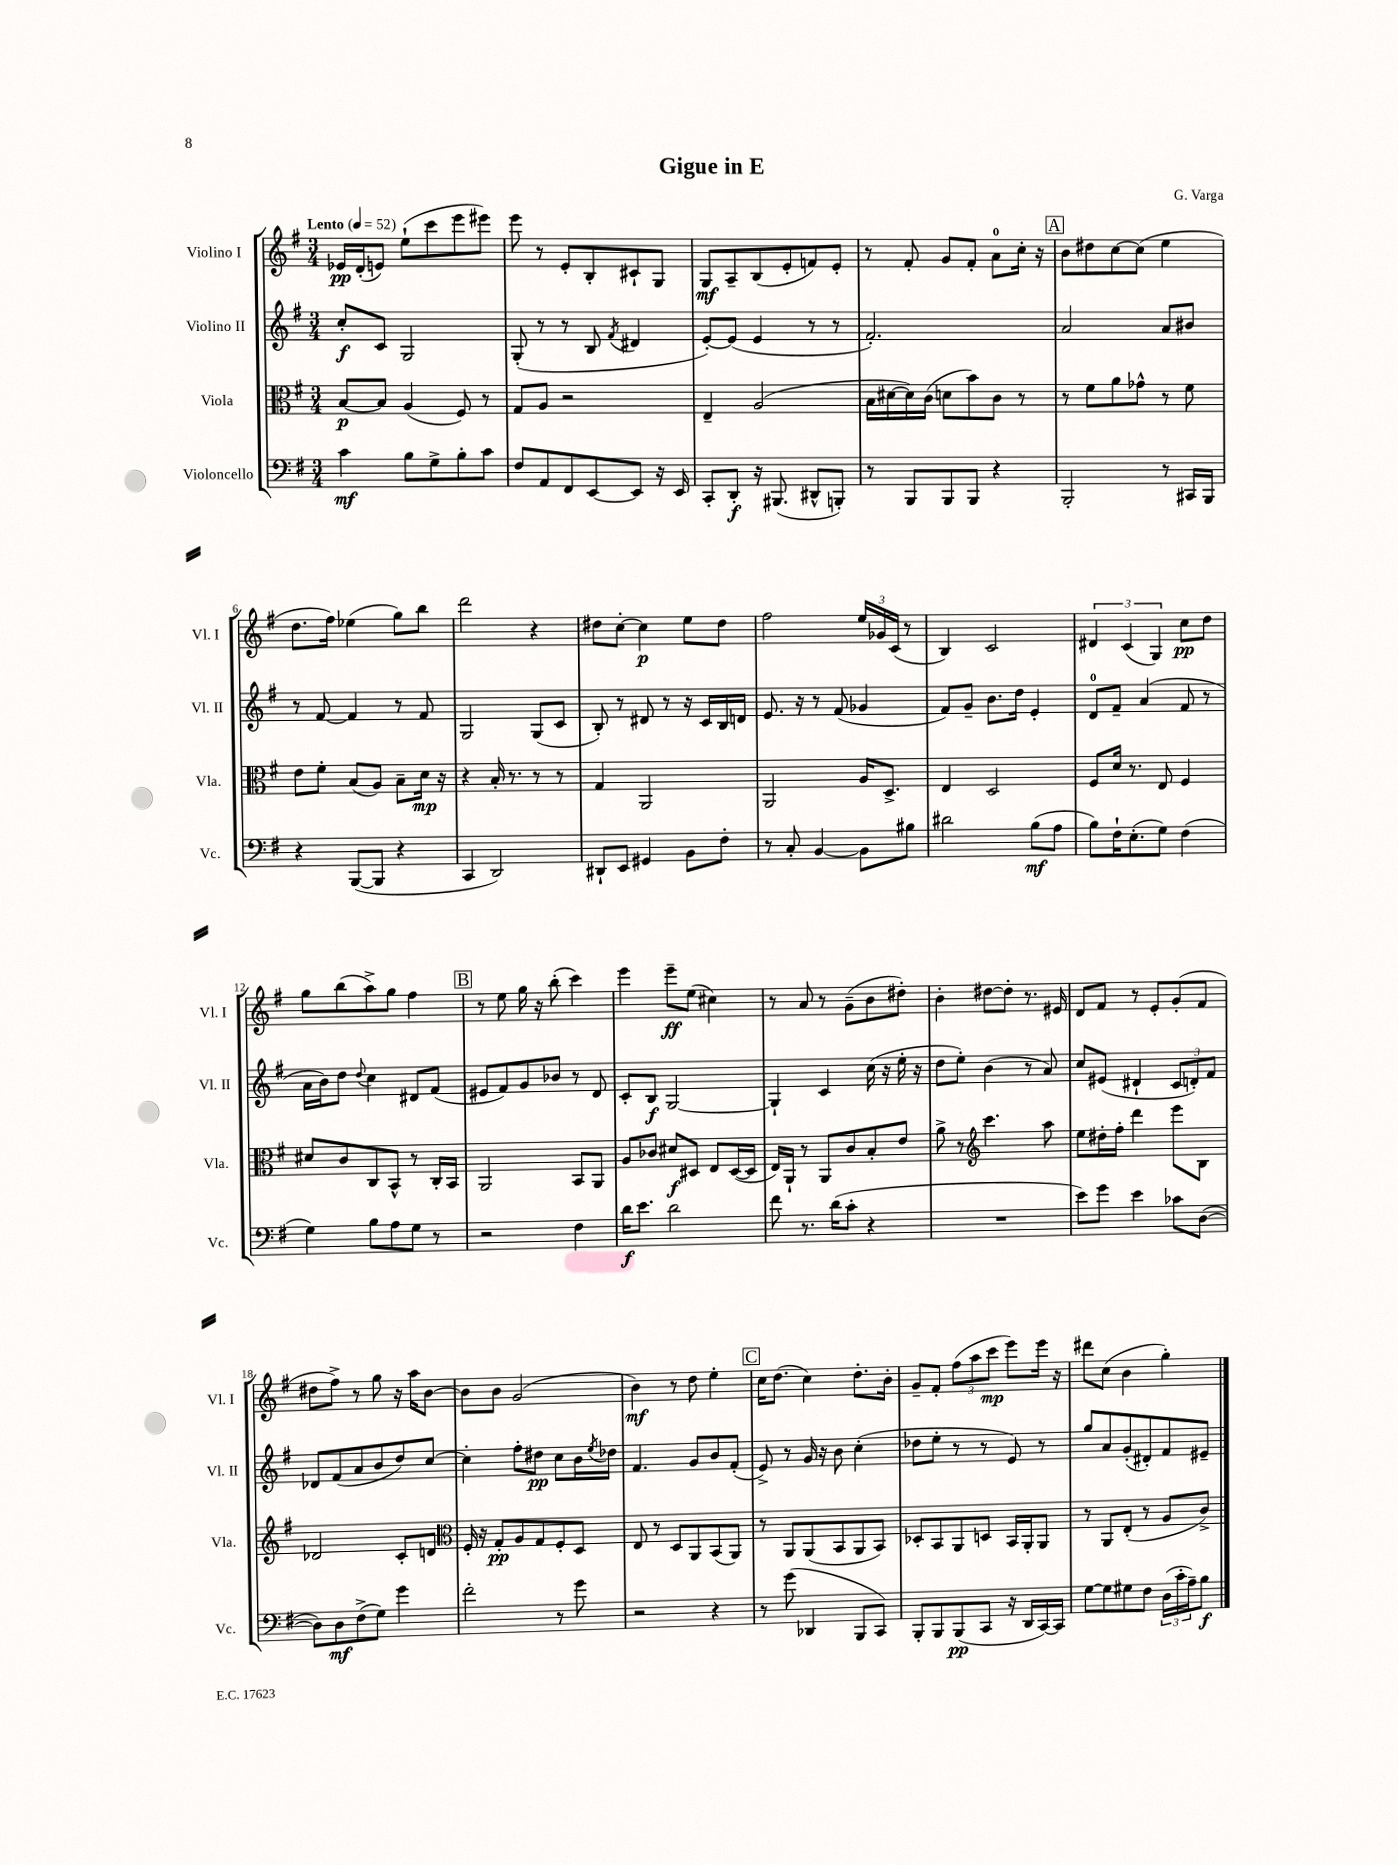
\header { title = "Gigue in E" composer = "G. Varga" }
<<
\new StaffGroup <<
\new Staff = "s0" \with { instrumentName = "Violino I" shortInstrumentName = "Vl. I" } {
    \clef treble \key g \major \numericTimeSignature \time 3/4 \tempo "Lento" 4 = 52
    ees'16\pp d'16-.( e'8) e''8-!( c'''8 e'''8 eis'''8) |
    e'''8 r8 e'8-. b8-. cis'8-! g8 |
    g8\mf a8-- b8( e'8-. f'8) e'8-. |
    r8 fis'8-. g'8 fis'8-. a'8-0 c''16-. r16 |
    \mark \markup { \box "A" } b'8 dis''8 c''8~ c''8( e''4 |
    d''8. fis''16) ees''4( g''8) b''8 |
    d'''2 r4 |
    dis''8 c''8~-. c''4\p e''8 dis''8 |
    fis''2 \tuplet 3/2 { e''16 ges'16 c'16( } r8 |
    b4) c'2 |
    \tuplet 3/2 { dis'4 c'4( g4) } c''8\pp d''8 |
    g''8 b''8( a''8->) g''8 fis''4 |
    \mark \markup { \box "B" } r8 e''8 g''16 r16 b''8-.( c'''4) |
    e'''4 e'''8--\ff e''8( cis''4) |
    r8 a'8 r8 g'8--( b'8 dis''8-.) |
    b'4-. dis''8~ dis''8-. r8. eis'16 |
    d'8 fis'8 r8 e'8-. g'8-.( fis'8 |
    dis''8 fis''8->) r8 g''8 r16 a''16 b'8~ |
    b'8 b'8 g'2( |
    b'4\mf) r8 d''8 e''4-. |
    \mark \markup { \box "C" } c''16 d''8.( c''4) d''8.-. b'16-. |
    g'8-- fis'8-. \tuplet 3/2 { fis''8( a''8 c'''8\mp } e'''8) e'''16 r16 |
    dis'''8 c''8( b'4 g''4-.) \bar "|." |
}
\new Staff = "s1" \with { instrumentName = "Violino II" shortInstrumentName = "Vl. II" } {
    \clef treble \key g \major \numericTimeSignature \time 3/4
    c''8-.\f c'8 g2 |
    g8-.( r8 r8 b8 \acciaccatura { fis'8 } dis'4 |
    e'8~-.) e'8( e'4 r8 r8 |
    fis'2.-.) |
    \mark \markup { \box "A" } a'2 a'8 bis'8 |
    r8 fis'8~ fis'4 r8 fis'8 |
    g2 g8( c'8 |
    b8-.) r8 dis'8 r8 r16 c'16 b16 d'16 |
    e'8. r16 r8 fis'8( ges'4 |
    fis'8) g'8-- b'8. d''16 e'4-. |
    d'8-0 fis'8-- a'4( fis'8 r8 |
    a'16 b'16) d''8 \appoggiatura { d''8 } c''4 dis'8 fis'8( |
    \mark \markup { \box "B" } eis'8 fis'8) g'8 bes'8 r8 d'8 |
    c'8-. b8\f g2~ |
    g4-! c'4 c''16( r16 e''16-. r16 |
    d''8 e''8-.) b'4( r8 a'8) |
    c''8 eis'8( dis'4-! \tuplet 3/2 { c'8 d'8-.) fis'8 } |
    des'8 fis'8( a'8 b'8 d''8) c''8~ |
    c''4-. fis''8-. dis''8\pp c''8 b'16 \acciaccatura { e''8 } des''16 |
    fis'4. g'8 b'8 fis'8-.( |
    \mark \markup { \box "C" } e'8->) r8 g'16 r16 b'8 c''4-.( |
    des''8 e''8-. r8 r8 e'8) r8 |
    g''8 a'8 g'8-.( dis'8-.) fis'8 eis'8-- \bar "|." |
}
\new Staff = "s2" \with { instrumentName = "Viola" shortInstrumentName = "Vla." } {
    \clef alto \key g \major \numericTimeSignature \time 3/4
    b8~\p b8 a4( fis8) r8 |
    g8 a8 r2 |
    e4-- a2( |
    b16 dis'16~ dis'16) c'16( d'8 b'8) c'8 r8 |
    \mark \markup { \box "A" } r8 fis'8 a'8 ges'8-^ r8 fis'8 |
    e'8 fis'8-. b8( a8) b8-- d'16\mp r16 |
    r4 b16-. r8. r8 r8 |
    g4 a,2 |
    a,2 a16 d8.-> |
    e4 d2 |
    fis8 d'16 r8. e8 fis4 |
    dis'8 c'8 c8 b,8-^ r8 c16-. b,16 |
    \mark \markup { \box "B" } a,2 b,8 a,8 |
    a8 ces'8 dis'8\f dis8 e8 dis16~( dis16 |
    e16) a,16-! r8 a,8 c'8 b8-. e'8 |
    a'8-> r8 \clef treble c'''4. a''8 |
    e''8 dis''16-. fis''16-. d'''4 e'''8 b8 |
    des'2 c'8-. d'8 |
    \clef alto fis16-. r16 g8-.\pp a8 g8 fis8-. d8 |
    e8 r8 d8 a,8 b,8( a,8) |
    \mark \markup { \box "C" } r8 a,8 a,8( b,8 a,8 b,8) |
    des8-. b,8 a,8 d8 b,16 a,16-. a,8 |
    r8 a,8 e8-.( r8 a8 c'8->) \bar "|." |
}
\new Staff = "s3" \with { instrumentName = "Violoncello" shortInstrumentName = "Vc." } {
    \clef bass \key g \major \numericTimeSignature \time 3/4
    c'4\mf b8 g8-> b8-. c'8 |
    fis8 a,8 fis,8 e,8~ e,8 r16 e,16 |
    c,8-. d,8-.\f r16 bis,,8.( dis,8-^ b,,8-.) |
    r8 b,,8 b,,8 b,,8 r4 |
    \mark \markup { \box "A" } b,,2-. r8 cis,16 b,,16 |
    r4 b,,8~( b,,8 r4 |
    c,4 d,2) |
    dis,8-! e,8 gis,4 b,8 fis8-. |
    r8 c8-. b,4~ b,8 bis8 |
    dis'2 b8\mf( a8 |
    b8) fis16-! e8.-.( g8) fis4( |
    g4) b8 a8 g8 r8 |
    \mark \markup { \box "B" } r2 fis4 |
    d'16\f e'8. d'2 |
    fis'8 r8. d'16( c'8-. r4 |
    R2. |
    e'8) g'8 e'4 ces'8 d8~( |
    d8) d8\mf fis8->( g8) g'4 |
    fis'2-. r8 g'8 |
    r2 r4 |
    \mark \markup { \box "C" } r8 g'8( des,4 b,,8 c,8) |
    b,,8-. b,,8 b,,8\pp( c,8 r16 d,16 c,16~) c,16 |
    g8~ g8 gis8 fis8 \tuplet 3/2 { d16( c'16-. a16--) } b8\f \bar "|." |
}
>>
>>
